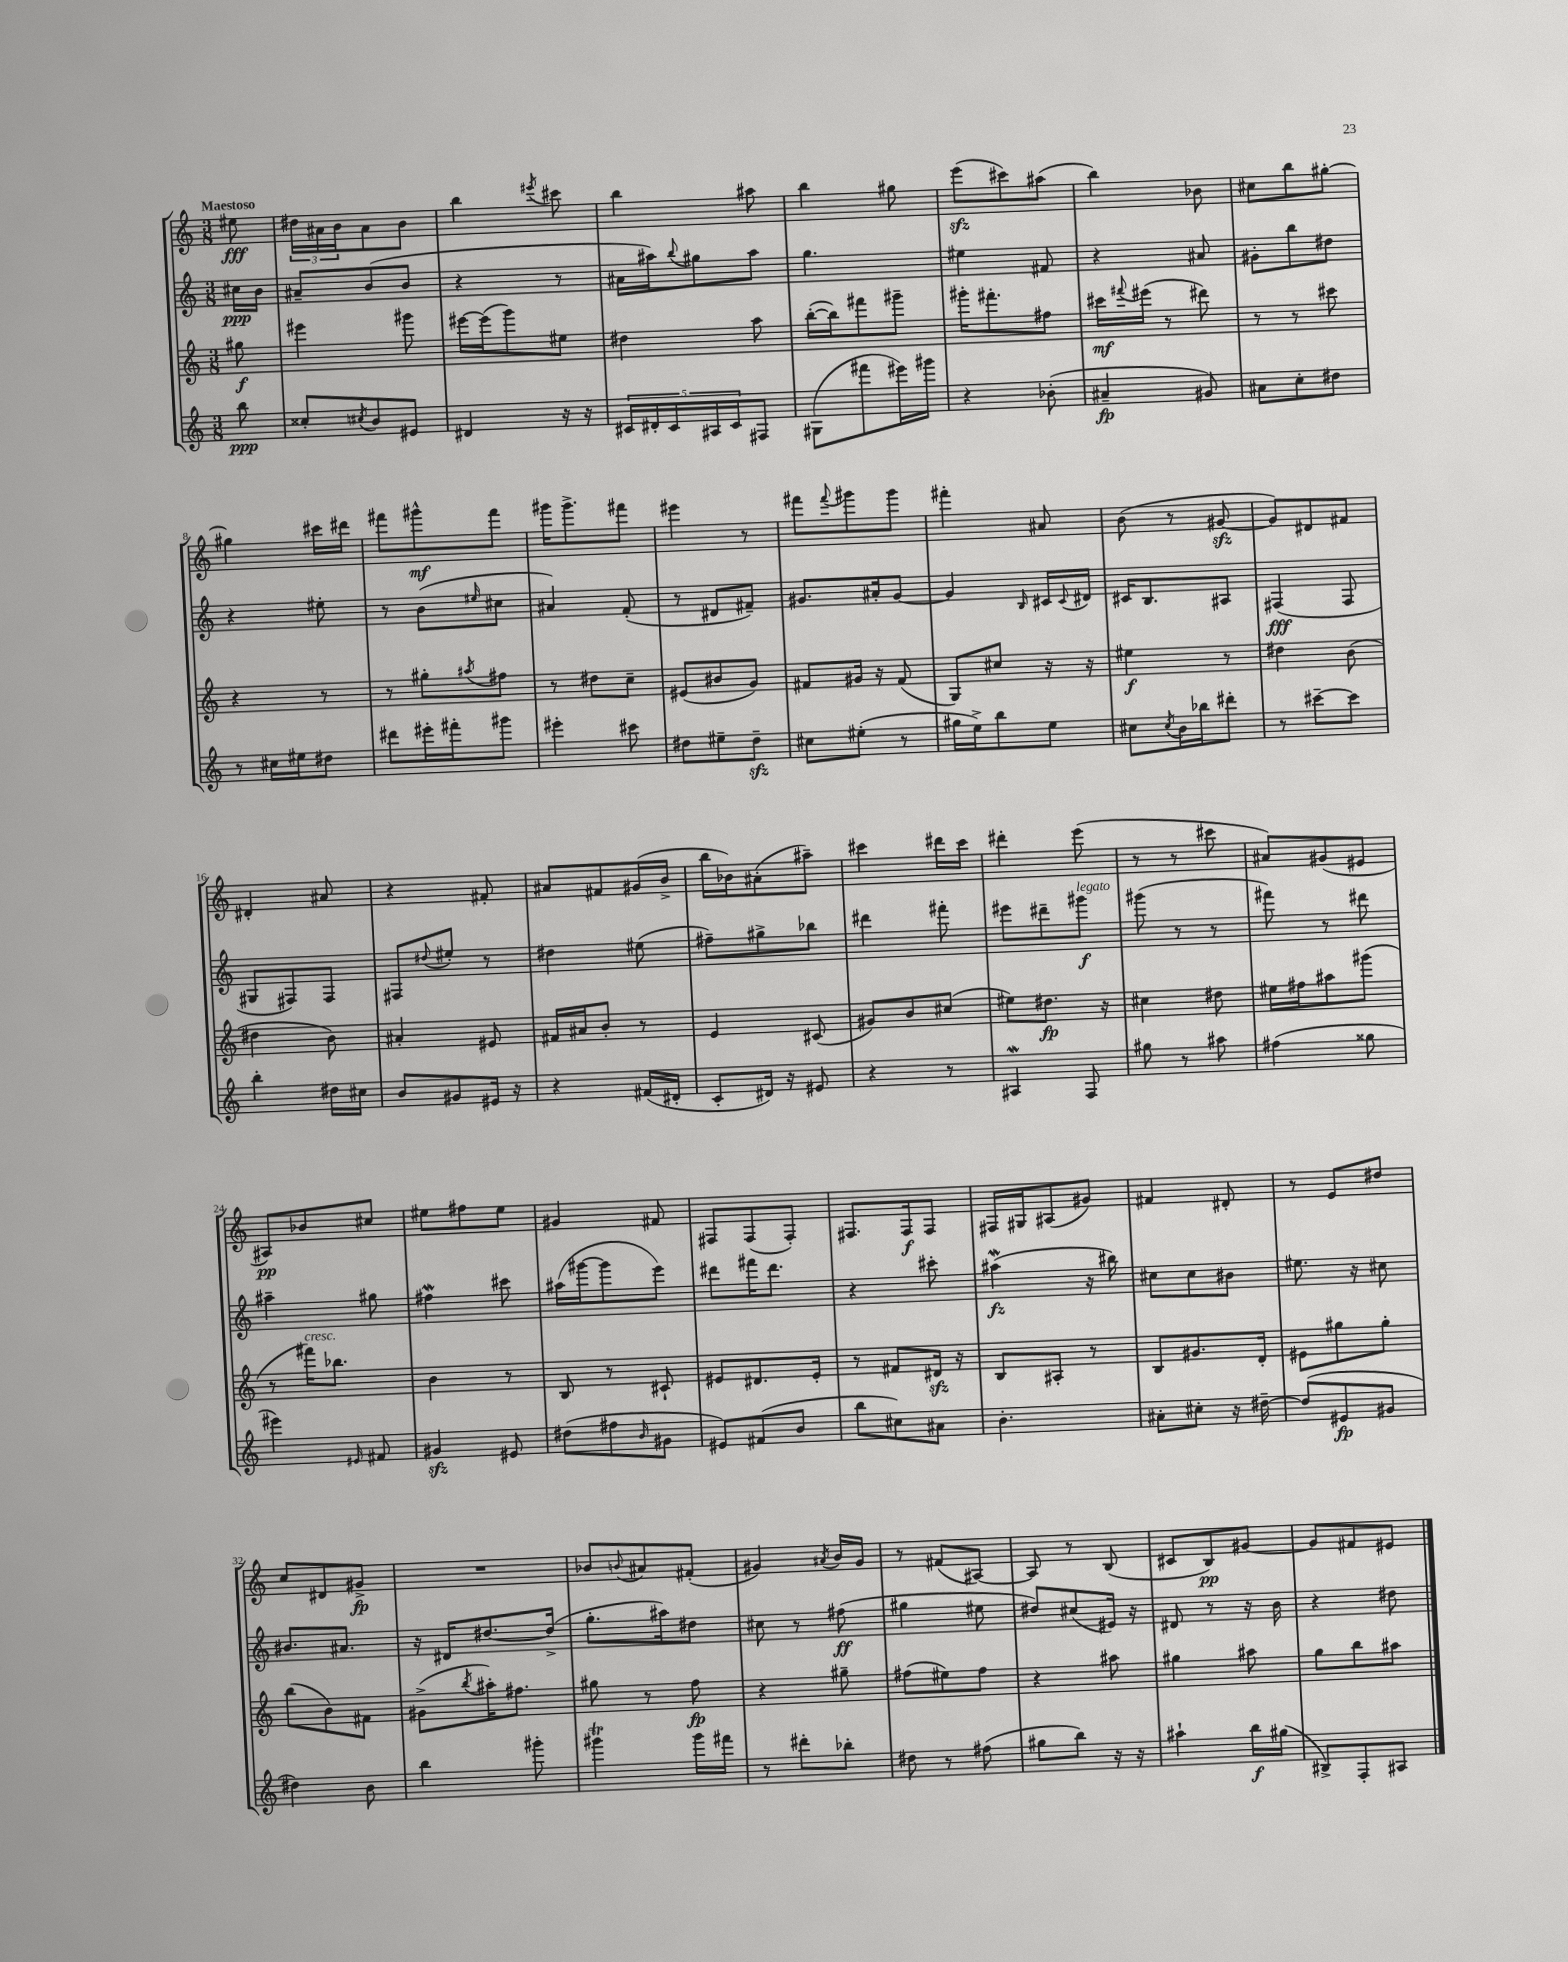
<<
\new StaffGroup <<
\new Staff = "s0" {
    \clef treble \key c \major \numericTimeSignature \time 3/8 \partial 8 \tempo "Maestoso"
    eis''8\fff |
    \tuplet 3/2 { dis''16 ais'16 b'16 } ais'8 b'8 |
    b''4 \acciaccatura { eis'''8 } cis'''8 |
    b''4 ais''8 |
    b''4 gis''8 |
    e'''8\sfz( cis'''8) ais''8( |
    b''4) bes'8 |
    cis''8 b''8 gis''8~-. |
    gis''4 cis'''16 dis'''16 |
    fis'''8 gis'''8-^\mf fis'''8 |
    gis'''16 gis'''8.-> fis'''8 |
    eis'''4 r8 |
    fis'''8 \appoggiatura { fis'''8 } gis'''8 gis'''8 |
    fis'''4-. ais'8 |
    b'8( r8 gis'8~\sfz |
    gis'8) dis'8 fis'8 |
    dis'4-. ais'8 |
    r4 fis'8-. |
    ais'8 fis'8 gis'16( b'16-> |
    b''16 bes'16) ais'8-.( ais''8--) |
    cis'''4 dis'''16 cis'''16 |
    dis'''4-. e'''8( |
    r8 r8 cis'''8 |
    ais'8) gis'8( eis'8 |
    ais8\pp) bes'8 cis''8 |
    eis''8 fis''8 eis''8 |
    gis'4 fis'8 |
    fis8 fis8( fis8-.) |
    fis8. fis16\f fis8 |
    fis16 gis16 ais8( gis'8) |
    fis'4 dis'8-. |
    r8 e'8 dis''8 |
    c''8 dis'8 gis'8->\fp |
    R4. |
    bes'8 \appoggiatura { b'8 } ais'8 fis'8-.( |
    gis'4) \acciaccatura { ais'8 } b'16 gis'16 |
    r8 fis'8( ais8~) |
    ais8 r8 b8( |
    cis'8 b8\pp) gis'8~ |
    gis'8 fis'8 eis'8 \bar "|." |
}
\new Staff = "s1" {
    \clef treble \key c \major \numericTimeSignature \time 3/8 \partial 8
    cis''16\ppp b'16 |
    ais'8-- b'8( b'8 |
    r4 r8 |
    ais'16 ais''16) \appoggiatura { b''8 } gis''8 ais''8 |
    g''4. |
    eis''4 fis'8 |
    r4 ais'8 |
    gis'8-. b''8 dis''8 |
    r4 eis''8-. |
    r8 b'8( \grace { eis''16 } cis''8 |
    ais'4) f'8-.( |
    r8 dis'8 fis'8--) |
    gis'8. ais'16-. gis'8~ |
    gis'4 \grace { b16 } cis'16 \appoggiatura { cis'8 } dis'16 |
    cis'16 b8. ais8 |
    fis4\fff( fis8 |
    gis8 fis8) fis8 |
    fis8 \appoggiatura { dis''8 } eis''8-. r8 |
    dis''4 eis''8( |
    fis''8--) gis''8-> bes''8 |
    dis'''4 fis'''8-. |
    eis'''8 dis'''8-- gis'''8\f^\markup { \italic "legato" } |
    gis'''8( r8 r8 |
    fis'''8) r8 dis'''8 |
    ais''4-- gis''8 |
    fis''4\mordent cis'''8 |
    ais''16( gis'''16~ gis'''8 e'''8) |
    dis'''8 fis'''16 dis'''8. |
    r4 cis'''8-. |
    ais''4\mordent\fz( r16 bis''16) |
    cis''8 cis''8 bis'8 |
    eis''8. r16 cis''8 |
    bis'8. ais'8. |
    r16 dis'16 dis''8.~ dis''16->( |
    g''8.-. ais''16) dis''8 |
    cis''8 r8 fis''8\ff( |
    gis''4 eis''8 |
    dis''8) cis''8( eis'16) r16 |
    dis'8 r8 r16 b'16 |
    r4 dis''8 \bar "|." |
}
\new Staff = "s2" {
    \clef treble \key c \major \numericTimeSignature \time 3/8 \partial 8
    gis''8\f |
    eis'''4 gis'''8 |
    eis'''16~ eis'''16( g'''8) eis''8 |
    dis''4 a''8 |
    b''16~-.( b''16) fis'''8 gis'''8-- |
    gis'''16-. fis'''8.-. fis''8 |
    cis'''16\mf \appoggiatura { fis'''8 } eis'''16( r8 dis'''8) |
    r8 r8 cis'''8 |
    r4 r8 |
    r8 gis''8-. \acciaccatura { ais''8 } fis''8 |
    r8 dis''8 c''8-- |
    eis'8( bis'8 g'8) |
    fis'8 gis'16 r16 fis'8( |
    g8) cis''8 r16 r16 |
    eis''4\f r8 |
    dis''4 b'8( |
    dis''4 b'8) |
    ais'4-. eis'8 |
    fis'16 ais'16 b'8-. r8 |
    e'4 cis'8( |
    gis'8) b'8 cis''8( |
    eis''8) dis''8.\fp r16 |
    cis''4 dis''8 |
    eis''16 fis''16 ais''8 gis'''8( |
    r8 fis'''16^\markup { \italic "cresc." }) bes''8. |
    b'4 r8 |
    b8 r8 cis'8-! |
    eis'8 dis'8. eis'16-. |
    r8 fis'8 dis'16\sfz r16 |
    b8 ais8-. r8 |
    b8 gis'8. d'16-. |
    eis'8 gis''8 gis''8-. |
    b''8( b'8) fis'8 |
    gis'8->( \acciaccatura { b''8 } ais''16-.) fis''8. |
    gis''8 r8 f''8\fp |
    r4 gis''8-- |
    fis''8( eis''8) fis''8 |
    r4 ais''8 |
    gis''4 ais''8 |
    g''8 b''8 ais''8 \bar "|." |
}
\new Staff = "s3" {
    \clef treble \key c \major \numericTimeSignature \time 3/8 \partial 8
    b''8\ppp |
    cisis''8-. \acciaccatura { cis''8 } b'8 eis'8 |
    dis'4 r16 r16 |
    \tuplet 5/4 { cis'16 dis'16-. cis'16 ais16 cis'16 } fis8 |
    gis8( fis'''8 eis'''16) gis'''16 |
    r4 bes'8-.( |
    ais'4--\fp gis'8) |
    ais'8 c''8-. dis''8 |
    r8 cis''16 eis''16 dis''8 |
    dis'''8 eis'''16-. fis'''16-. gis'''8 |
    eis'''4-. cis'''8 |
    dis''8 eis''8-- dis''8--\sfz |
    cis''8 eis''8-.( r8 |
    gis''16 e''16->) b''8 e''8 |
    cis''8 \acciaccatura { cis''8 } b'16 bes''16 dis'''8-. |
    r8 cis'''8~-- cis'''8 |
    b''4-. dis''16 cis''16 |
    b'8 gis'8 eis'16 r16 |
    r4 fis'16( dis'16-. |
    c'8-. dis'16) r16 eis'8 |
    r4 r8 |
    ais4\mordent f8 |
    gis''8 r8 ais''8 |
    fis''4( gisis''8 |
    eis'''4) \grace { eis'16 } fis'8 |
    gis'4\sfz eis'8 |
    dis''8( fis''8 \grace { b'16 } gis'8 |
    eis'8) fis'8( b'8 |
    b''8 cis''8) ais'8 |
    b'4.-. |
    ais'8-. cis''8-. r16 dis''16~-- |
    dis''8( eis'8\fp gis'8 |
    dis''4) b'8 |
    b''4 gis'''8-. |
    gis'''4\trill gis'''16 fis'''16 |
    r8 dis'''8-. bes''8-. |
    dis''8 r8 fis''8( |
    gis''8 b''8) r16 r16 |
    ais''4-! b''16\f gis''16( |
    bis8->) f8-. ais8 \bar "|." |
}
>>
>>
